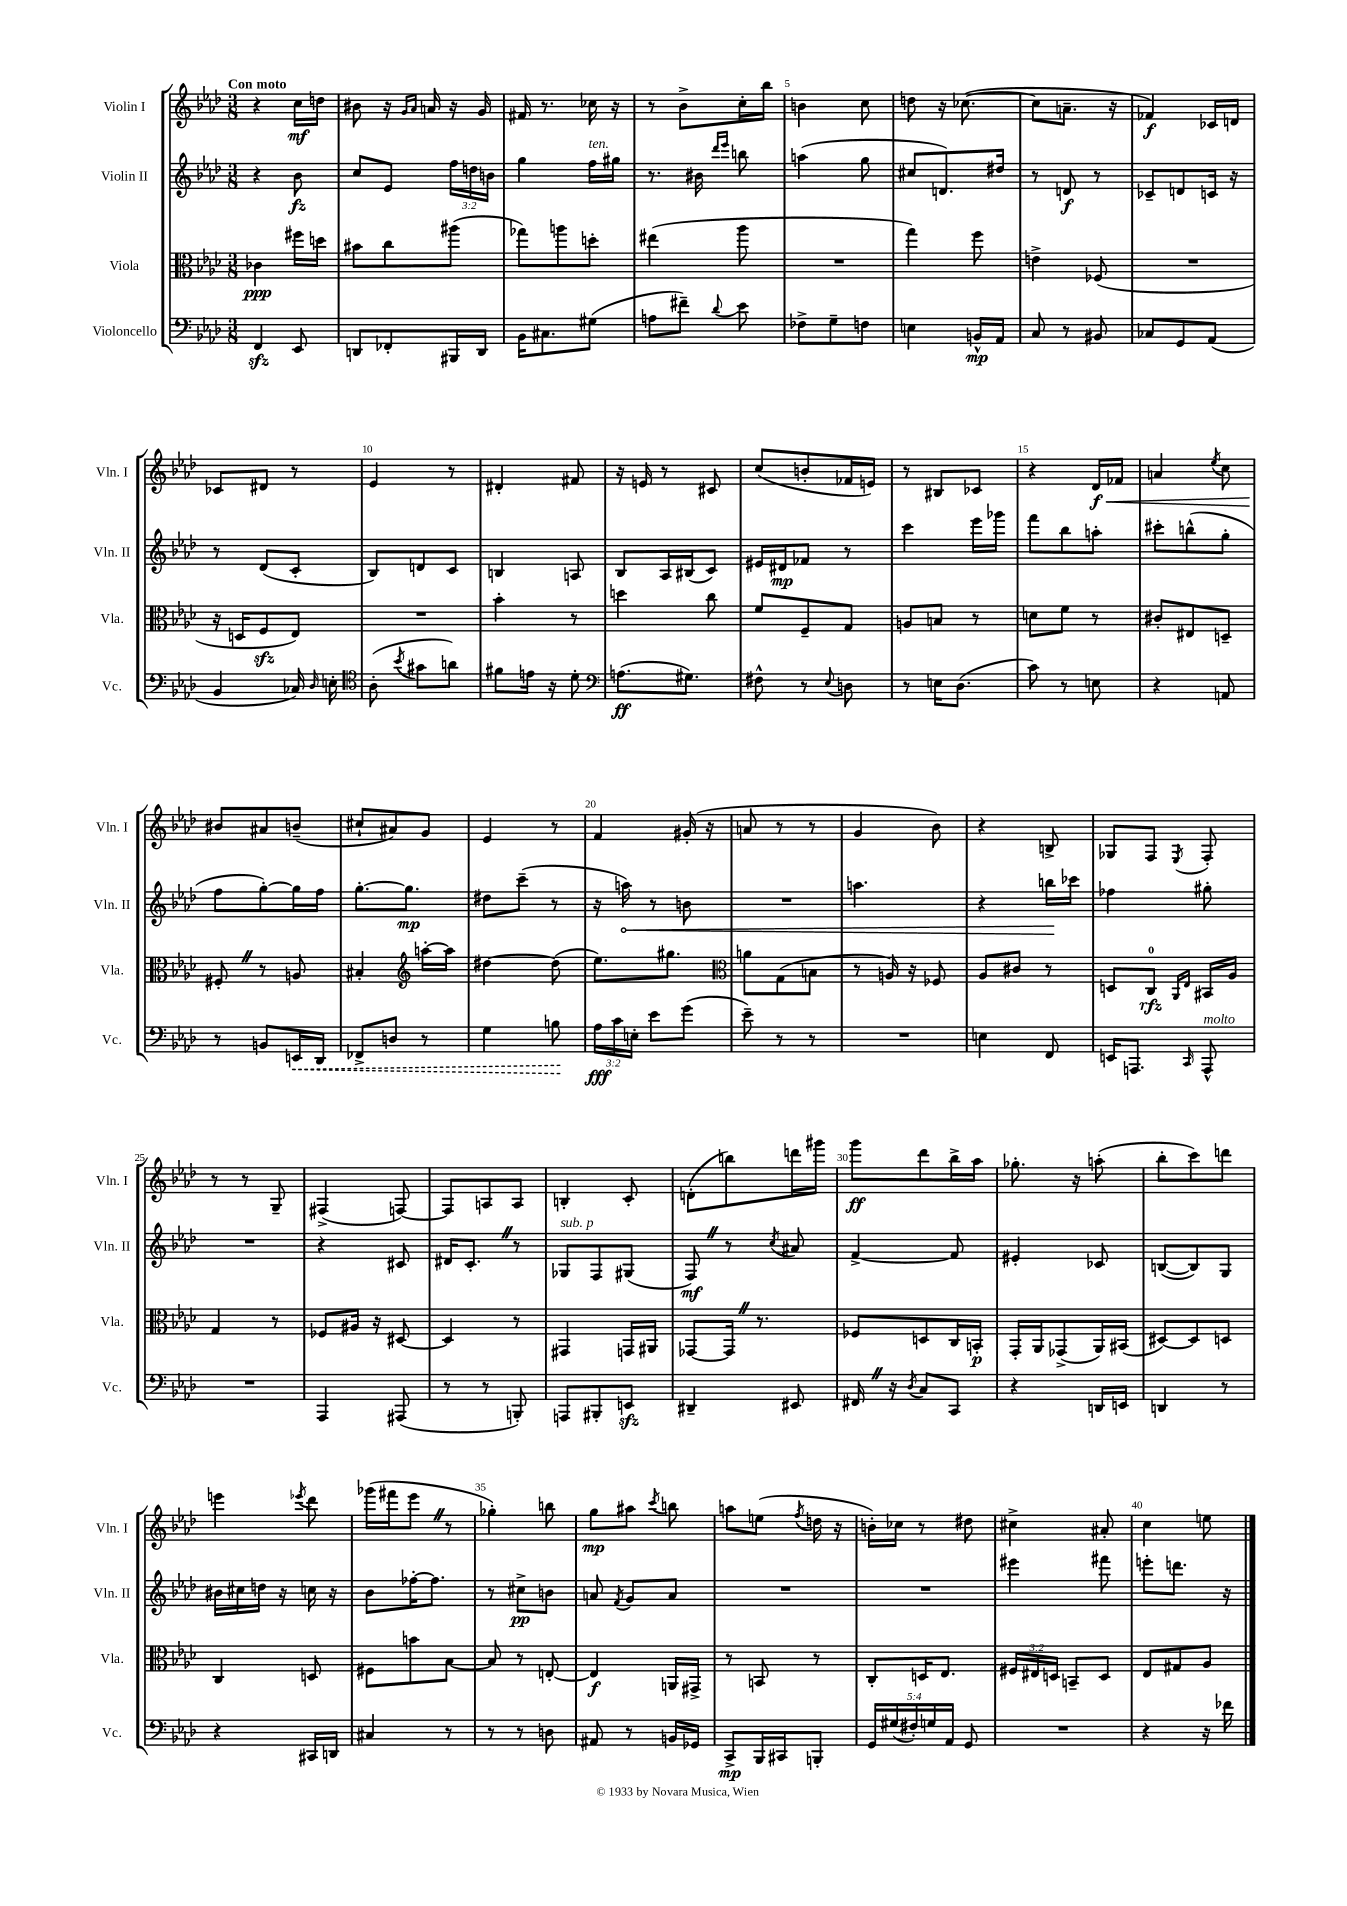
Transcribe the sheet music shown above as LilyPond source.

<<
\new StaffGroup <<
\new Staff = "s0" \with { instrumentName = "Violin I" shortInstrumentName = "Vln. I" } {
    \clef treble \key aes \major \numericTimeSignature \time 3/8 \tempo "Con moto"
    \autoBeamOff r4 c''16[\mf d''16] |
    bis'8 r16 \grace { g'16[ aes'16] } a'16 r16 g'16 |
    fis'16 r8. ces''16 r16 |
    r8 bes'8[-> c''16-. bes''16] |
    b'4 c''8 |
    d''8 r16 ces''8.~( |
    ces''8[ a'8.]-- r16 |
    fes'4\f) ces'16[ d'16] |
    ces'8[ dis'8] r8 |
    ees'4 r8 |
    dis'4-. fis'8 |
    r16 e'16 r8 cis'8 |
    c''8[( b'8-. fes'16 e'16]) |
    r8 bis8[ ces'8] |
    r4 des'16[\f\< fes'16] |
    a'4 \acciaccatura { ees''8 } c''8 |
    bis'8[\! ais'8 b'8]--( |
    cis''8[-! ais'8) g'8] |
    ees'4 r8 |
    f'4 gis'16-.( r16 |
    a'8 r8 r8 |
    g'4 bes'8) |
    r4 b8-> |
    ges8[ f8] \acciaccatura { ees8 } f8-. |
    r8 r8 g8-- |
    fis4->( f8~) |
    f8[ a8 a8] |
    b4-. c'8-. |
    d'8[-.( b''8) d'''16 gis'''16] |
    g'''8[\ff des'''8 bes''16-> aes''16] |
    ges''8.-. r16 a''8-.( |
    bes''8[-. c'''8) d'''8] |
    e'''4 \acciaccatura { ees'''8 } des'''8 |
    ges'''16[( fis'''16 ees'''8] \once \override BreathingSign.text = \markup { \musicglyph "scripts.caesura.straight" } \breathe r8 |
    ges''4-.) b''8 |
    g''8[\mp ais''8] \acciaccatura { c'''8 } b''8 |
    a''8[ e''8]( \acciaccatura { f''8 } d''16 r16 |
    b'16[-.) ces''16] r8 dis''8 |
    cis''4-> ais'8-. |
    c''4 e''8 \bar "|." |
}
\new Staff = "s1" \with { instrumentName = "Violin II" shortInstrumentName = "Vln. II" } {
    \clef treble \key aes \major \numericTimeSignature \time 3/8 \override Staff.TupletNumber.text = #tuplet-number::calc-fraction-text
    \autoBeamOff r4 bes'8\fz |
    c''8[ ees'8] \tuplet 3/2 { f''16[ d''16 b'16] } |
    g''4 f''16[^\markup { \italic "ten." } gis''16] |
    r8. bis'16 \grace { des'''16[ ees'''16] } b''8 |
    a''4( g''8 |
    cis''8[ d'8.) dis''16] |
    r8 d'8\f r8 |
    ces'8[-- d'8 c'16] r16 |
    r8 des'8[( c'8]-. |
    bes8[) d'8 c'8] |
    b4 a8 |
    bes8[ aes16 bis16( c'8]) |
    eis'16[ dis'16\mp fes'8] r8 |
    c'''4 ees'''16[ ges'''16] |
    f'''8[ bes''8 a''8]-. |
    cis'''8[-. b''8-^( g''8]-. |
    f''8[ g''8~-.) g''16 f''16] |
    g''8.[~-. g''8.]\mp |
    dis''8[ c'''8]--( r8 |
    r16 \once \override Hairpin.circled-tip = ##t a''16\<) r8 b'8 |
    R4. |
    a''4. |
    r4 b''16[\! ces'''16] |
    fes''4 gis''8-. |
    R4. |
    r4 cis'8 |
    dis'16[ c'8.]-. \once \override BreathingSign.text = \markup { \musicglyph "scripts.caesura.straight" } \breathe r8 |
    ges8[^\markup { \italic "sub. p" } f8 gis8]( |
    f8\mf) \once \override BreathingSign.text = \markup { \musicglyph "scripts.caesura.straight" } \breathe r8 \acciaccatura { c''8 } ais'8 |
    f'4~-> f'8 |
    eis'4-. ces'8 |
    b8[~( b8) g8] |
    bis'16[ cis''16 d''16] r16 c''16 r16 |
    bes'8[ fes''16~-. fes''8.] |
    r8 cis''8[->\pp b'8] |
    a'8 \acciaccatura { f'8 } g'8[ a'8] |
    R4. |
    R4. |
    eis'''4 fis'''8 |
    e'''8[-. d'''8.] r16 \bar "|." |
}
\new Staff = "s2" \with { instrumentName = "Viola" shortInstrumentName = "Vla." } {
    \clef alto \key aes \major \numericTimeSignature \time 3/8 \override Staff.TupletNumber.text = #tuplet-number::calc-fraction-text
    \autoBeamOff ces'4\ppp fis''16[ d''16] |
    bis'8[ c''8 ais''8]( |
    ges''8[) a''8 d''8]-. |
    eis''4( aes''8 |
    R4. |
    g''4) f''8 |
    e'4-> fes8( |
    R4. |
    r16 d16[ f8\sfz ees8]) |
    R4. |
    bes'4-. r8 |
    d''4 c''8 |
    f'8[ f8-- g8] |
    a8[ b8] r8 |
    d'8[ f'8] r8 |
    cis'8[-. eis8 d8]-- |
    fis8-. \once \override BreathingSign.text = \markup { \musicglyph "scripts.caesura.straight" } \breathe r8 a8 |
    bis4-. \clef treble a''16[~-. a''16] |
    dis''4~ dis''8( |
    ees''8.[) gis''8.] |
    \clef alto a'8[ g8( b8] |
    r8 a16) r16 fes8 |
    aes8[ cis'8] r8 |
    d8[ c8]-0\rfz \grace { aes,16[ ees16] } bis,16[ aes16] |
    g4 r8 |
    fes8[ ais16] r16 dis8~ |
    dis4 r8 |
    gis,4 g,16[ ais,16] |
    ges,8[~ ges,16] \once \override BreathingSign.text = \markup { \musicglyph "scripts.caesura.straight" } \breathe r8. |
    fes8[ d8 c16 b,16]-.\p |
    g,16[-. aes,16 ges,8->( aes,16) bis,16]( |
    dis8[~) dis8 d8] |
    c4 d8 |
    fis8[ b'8 bes8]~ |
    bes8 r8 e8~-. |
    e4\f a,16[ gis,16]-> |
    r8 b,8 r8 |
    c8[-. d16 ees8.] |
    \tuplet 3/2 { fis16[ eis16 d16] } b,8[-- d8] |
    ees8[ gis8 aes8] \bar "|." |
}
\new Staff = "s3" \with { instrumentName = "Violoncello" shortInstrumentName = "Vc." } {
    \clef bass \key aes \major \numericTimeSignature \time 3/8 \override Staff.TupletNumber.text = #tuplet-number::calc-fraction-text
    \autoBeamOff f,4\sfz ees,8 |
    d,8[ fes,8-. bis,,16 d,16] |
    bes,16[ cis8. gis8]( |
    a8[ fis'8]--) \appoggiatura { des'8 } ees'8 |
    fes8[-> g8-- f8] |
    e4 b,16[-^\mp aes,16] |
    c8 r8 bis,8 |
    ces8[ g,8 aes,8]( |
    bes,4 ces16) \grace { des16 } e16-. |
    \clef tenor aes8-.( \acciaccatura { bes'8 } gis'8[ a'8]) |
    fis'8[ e'16] r16 des'8-. |
    \clef bass a8.[\ff( gis8.]) |
    fis8-^ r8 \appoggiatura { ees8 } d8 |
    r8 e16[ des8.]( |
    c'8) r8 e8 |
    r4 a,8 |
    r8 b,8[ \once \override Hairpin.style = #'dashed-line e,16\< des,16] |
    fes,8[-> d8] r8 |
    g4 b8\! |
    \tuplet 3/2 { aes16[\fff c'16 e16]-. } ees'8[ g'8]( |
    ees'8--) r8 r8 |
    R4. |
    e4 f,8 |
    e,16[ a,,8.] \grace { c,16 } a,,8-^^\markup { \italic "molto" } |
    R4. |
    aes,,4 ais,,8( |
    r8 r8 b,,8-.) |
    a,,8[ bis,,8-. e,8]\sfz |
    dis,4-- eis,8 |
    fis,16 \once \override BreathingSign.text = \markup { \musicglyph "scripts.caesura.straight" } \breathe r16 \acciaccatura { des8 } c8[ c,8] |
    r4 d,16[ e,16] |
    d,4 r8 |
    r4 cis,16[ d,16] |
    cis4 r8 |
    r8 r8 d8 |
    ais,8 r8 b,16[ ges,16] |
    c,8[->\mp bes,,16 cis,16 b,,8]-. |
    \tuplet 5/4 { g,16[ gis16( fis16-.) g16 aes,16] } g,8 |
    R4. |
    r4 r16 fes'16 \bar "|." |
}
>>
>>
\layout { \context { \Score \override BarNumber.break-visibility = ##(#f #t #t) barNumberVisibility = #(every-nth-bar-number-visible 5) } }
